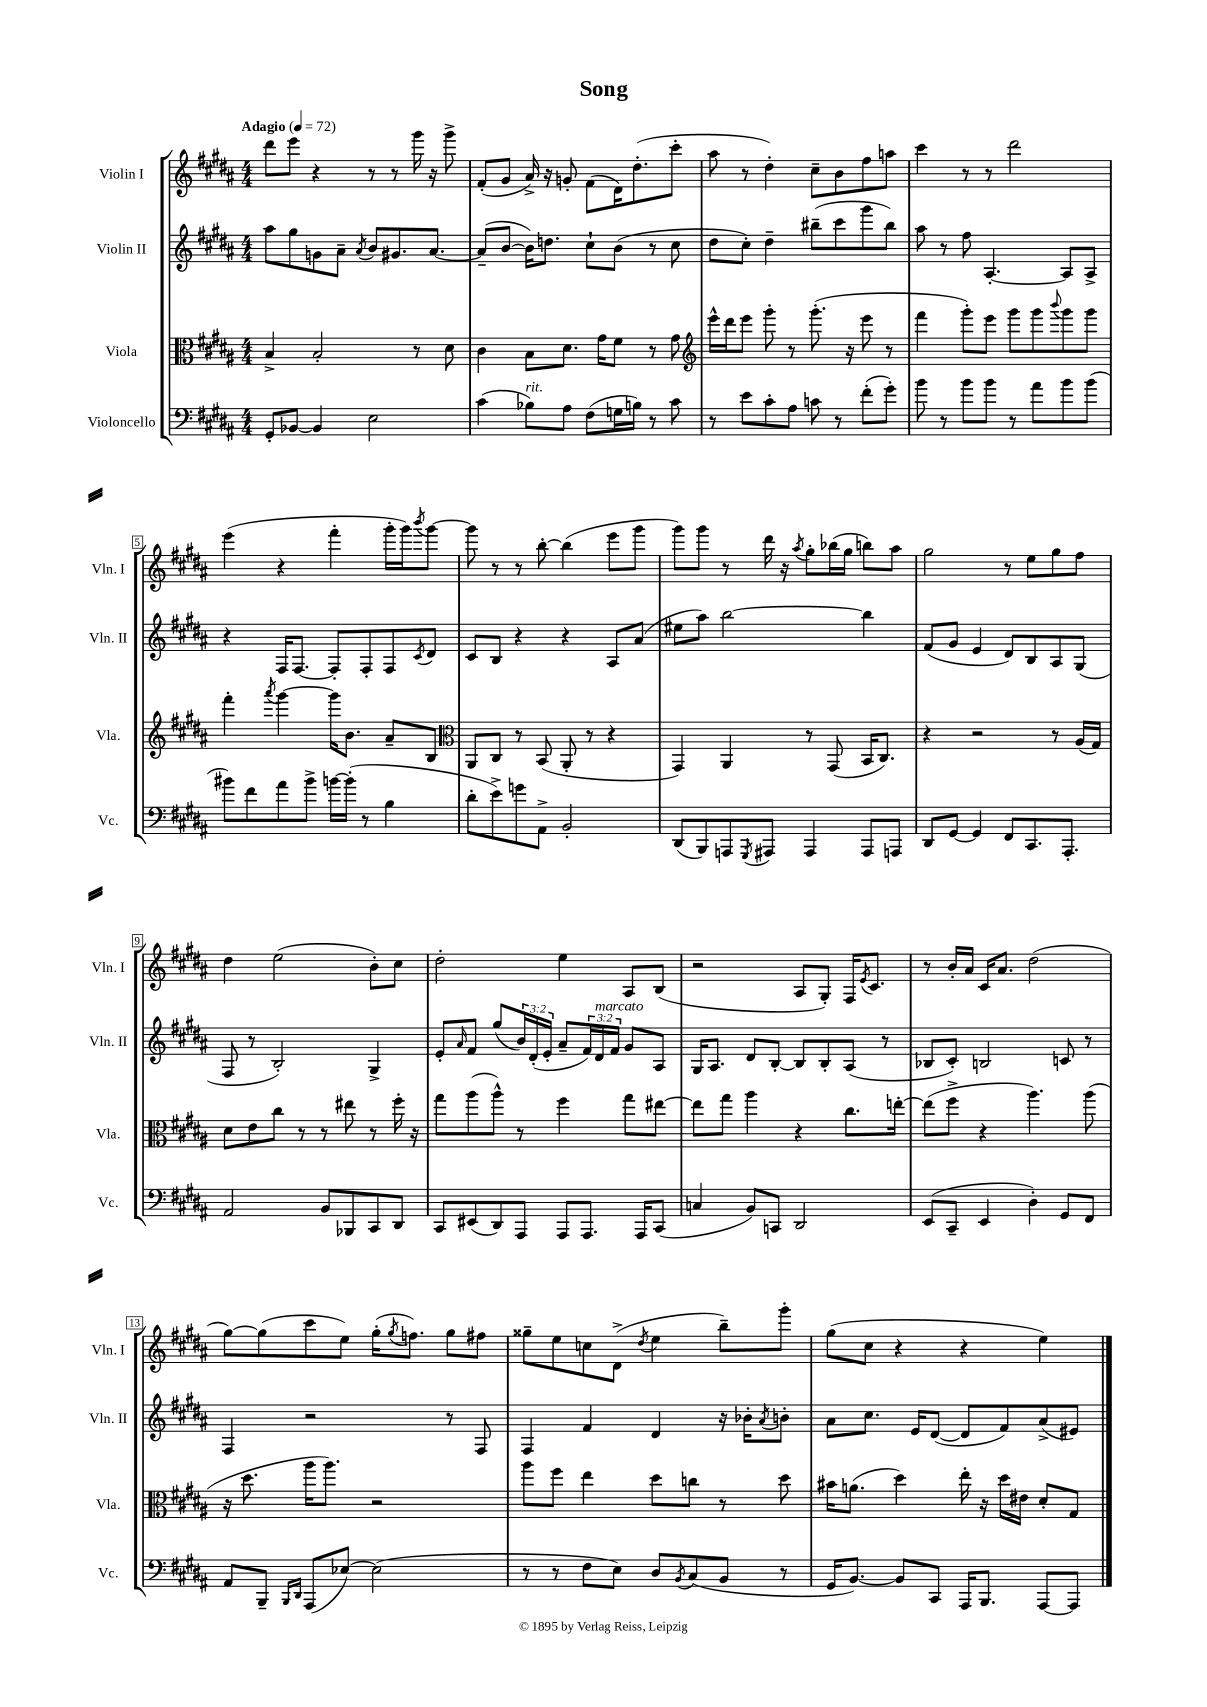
\header { title = "Song" }
<<
\new StaffGroup <<
\new Staff = "s0" \with { instrumentName = "Violin I" shortInstrumentName = "Vln. I" } {
    \clef treble \key b \major \numericTimeSignature \time 4/4 \tempo "Adagio" 4 = 72
    dis'''8 e'''8 r4 r8 r8 gis'''16 r16 gis'''8-> |
    fis'8-.( gis'8 ais'16->) r16 g'8-. fis'8( dis'16) dis''8.-.( cis'''8-. |
    ais''8 r8 dis''4-.) cis''8-- b'8 fis''8 a''8 |
    cis'''4 r8 r8 dis'''2 |
    e'''4( r4 fis'''4-. gis'''16-. gis'''16) \acciaccatura { b'''8 } gis'''8~ |
    gis'''8 r8 r8 b''8~-. b''4( e'''8 gis'''8 |
    gis'''8) gis'''8 r8 dis'''16 r16 \acciaccatura { ais''8 } gis''8-. bes''16( gis''16 b''8) ais''8 |
    gis''2 r8 e''8 gis''8 fis''8 |
    dis''4 e''2( b'8-.) cis''8 |
    dis''2-. e''4 ais8 b8( |
    r2 ais8 gis8-.) fis16 \acciaccatura { e'8 } cis'8. |
    r8 b'16-. ais'16 cis'16 ais'8. dis''2( |
    gis''8~) gis''8( cis'''8 e''8) gis''16-.( \acciaccatura { gis''8 } f''8.) gis''8 fis''8 |
    gisis''8-- e''8 c''8 dis'8->( \acciaccatura { dis''8 } e''4 b''8--) gis'''8-. |
    gis''8( cis''8 r4 r4 e''4) \bar "|." |
}
\new Staff = "s1" \with { instrumentName = "Violin II" shortInstrumentName = "Vln. II" } {
    \clef treble \key b \major \numericTimeSignature \time 4/4 \override Staff.TupletNumber.text = #tuplet-number::calc-fraction-text
    ais''8 gis''8 g'8 ais'8-- \acciaccatura { ais'8 } b'8 gis'8. ais'8.~ |
    ais'8--( b'8~ b'16) d''8. cis''8-! b'8( r8 cis''8 |
    dis''8 cis''8-.) dis''4-- bis''8--( cis'''8 gis'''8 bis''8) |
    ais''8 r8 fis''8 ais4.~-. ais8 ais8-> |
    r4 fis16 fis8.~ fis8-. fis8-. fis8 \acciaccatura { cis'8 } dis'8 |
    cis'8 b8 r4 r4 ais8 ais'8( |
    eis''8 ais''8) b''2~ b''4 |
    fis'8( gis'8 e'4 dis'8) b8 ais8 gis8( |
    fis8 r8 b2-.) gis4-> |
    e'8-. \grace { ais'16 } fis'8 gis''8( \tuplet 3/2 { b'16) dis'16-.( e'16-. } ais'8-- \tuplet 3/2 { fis'16) dis'16^\markup { \italic "marcato" } fis'16 } gis'8 ais8 |
    gis16 ais8. dis'8 b8~-. b8 b8-. ais8( r8 |
    bes8 cis'8-.) b2 c'8 r8 |
    fis4 r2 r8 fis8 |
    fis4 fis'4 dis'4 r16 bes'16-. \acciaccatura { ais'8 } b'8-. |
    ais'8 cis''8. e'16 dis'8~( dis'8 fis'8) ais'8->( eis'8) \bar "|." |
}
\new Staff = "s2" \with { instrumentName = "Viola" shortInstrumentName = "Vla." } {
    \clef alto \key b \major \numericTimeSignature \time 4/4
    b4-> b2-. r8 dis'8 |
    cis'4 b8 dis'8. gis'16 fis'8 r8 gis'8 |
    \clef treble e'''16-^ dis'''16 e'''8 gis'''8-. r8 gis'''8.-.( r16 e'''8 r8 |
    fis'''4 gis'''8-.) e'''8 gis'''8 gis'''8 \appoggiatura { b'''8 } gis'''8 gis'''8 |
    fis'''4-. \acciaccatura { ais'''8 } gis'''4~ gis'''16 b'8. ais'8-- b8 |
    \clef alto ais,8 cis8 r8 b,8( ais,8-. r8 r4 |
    gis,4) ais,4 r8 gis,8( b,16 cis8.) |
    r4 r2 r8 ais16( gis16) |
    dis'8 e'8 cis''8 r8 r8 eis''8 r8 fis''16-. r16 |
    gis''8 ais''8( ais''8-^) r8 fis''4 gis''8 eis''8~ |
    eis''8 gis''8 ais''4 r4 cis''8. e''16~-. |
    e''8( fis''8-> r4 ais''4.) ais''8( |
    r16 dis''8. ais''16 ais''8.) r2 |
    ais''8 fis''8 e''4 dis''8 c''8 r8 dis''8 |
    bis'16 a'8.( dis''4) e''16-. r16 dis''16 eis'16 dis'8-. gis8 \bar "|." |
}
\new Staff = "s3" \with { instrumentName = "Violoncello" shortInstrumentName = "Vc." } {
    \clef bass \key b \major \numericTimeSignature \time 4/4
    gis,8-. bes,8~ bes,4 e2 |
    cis'4( bes8^\markup { \italic "rit." }) ais8 fis8( g16 b16) r8 cis'8 |
    r8 e'8 cis'8-. ais8 c'8 r8 fis'8-.( gis'8-.) |
    b'8 r8 b'8 b'8 r8 ais'8 b'8 b'8( |
    bis'8) fis'8 ais'8 bis'8-> b'16~ b'16-.( r8 b4 |
    dis'8-. e'8->) g'8 ais,8-> b,2-. |
    dis,8( b,,8) a,,8 \acciaccatura { gis,,8 } ais,,8 ais,,4 ais,,8 a,,8 |
    dis,8 gis,8~ gis,4 fis,8 cis,8. ais,,8.-. |
    ais,2 b,8 bes,,8 cis,8 dis,8 |
    cis,8 eis,8( dis,8) ais,,8 ais,,8 ais,,8. ais,,16 cis,8( |
    c4 b,8) c,8 dis,2 |
    e,8( cis,8-- e,4 dis4-.) gis,8 fis,8 |
    ais,8 b,,8-- \grace { b,,16 dis,16 } ais,,8( ees8~) ees2( |
    r8 r8 fis8 e8) dis8 \acciaccatura { b,8 } cis8( b,8 r8 |
    gis,16 b,8.~) b,8 cis,8 ais,,16 b,,8. ais,,8~ ais,,8 \bar "|." |
}
>>
>>
\layout { \context { \Score \override BarNumber.stencil = #(make-stencil-boxer 0.1 0.3 ly:text-interface::print) } }
